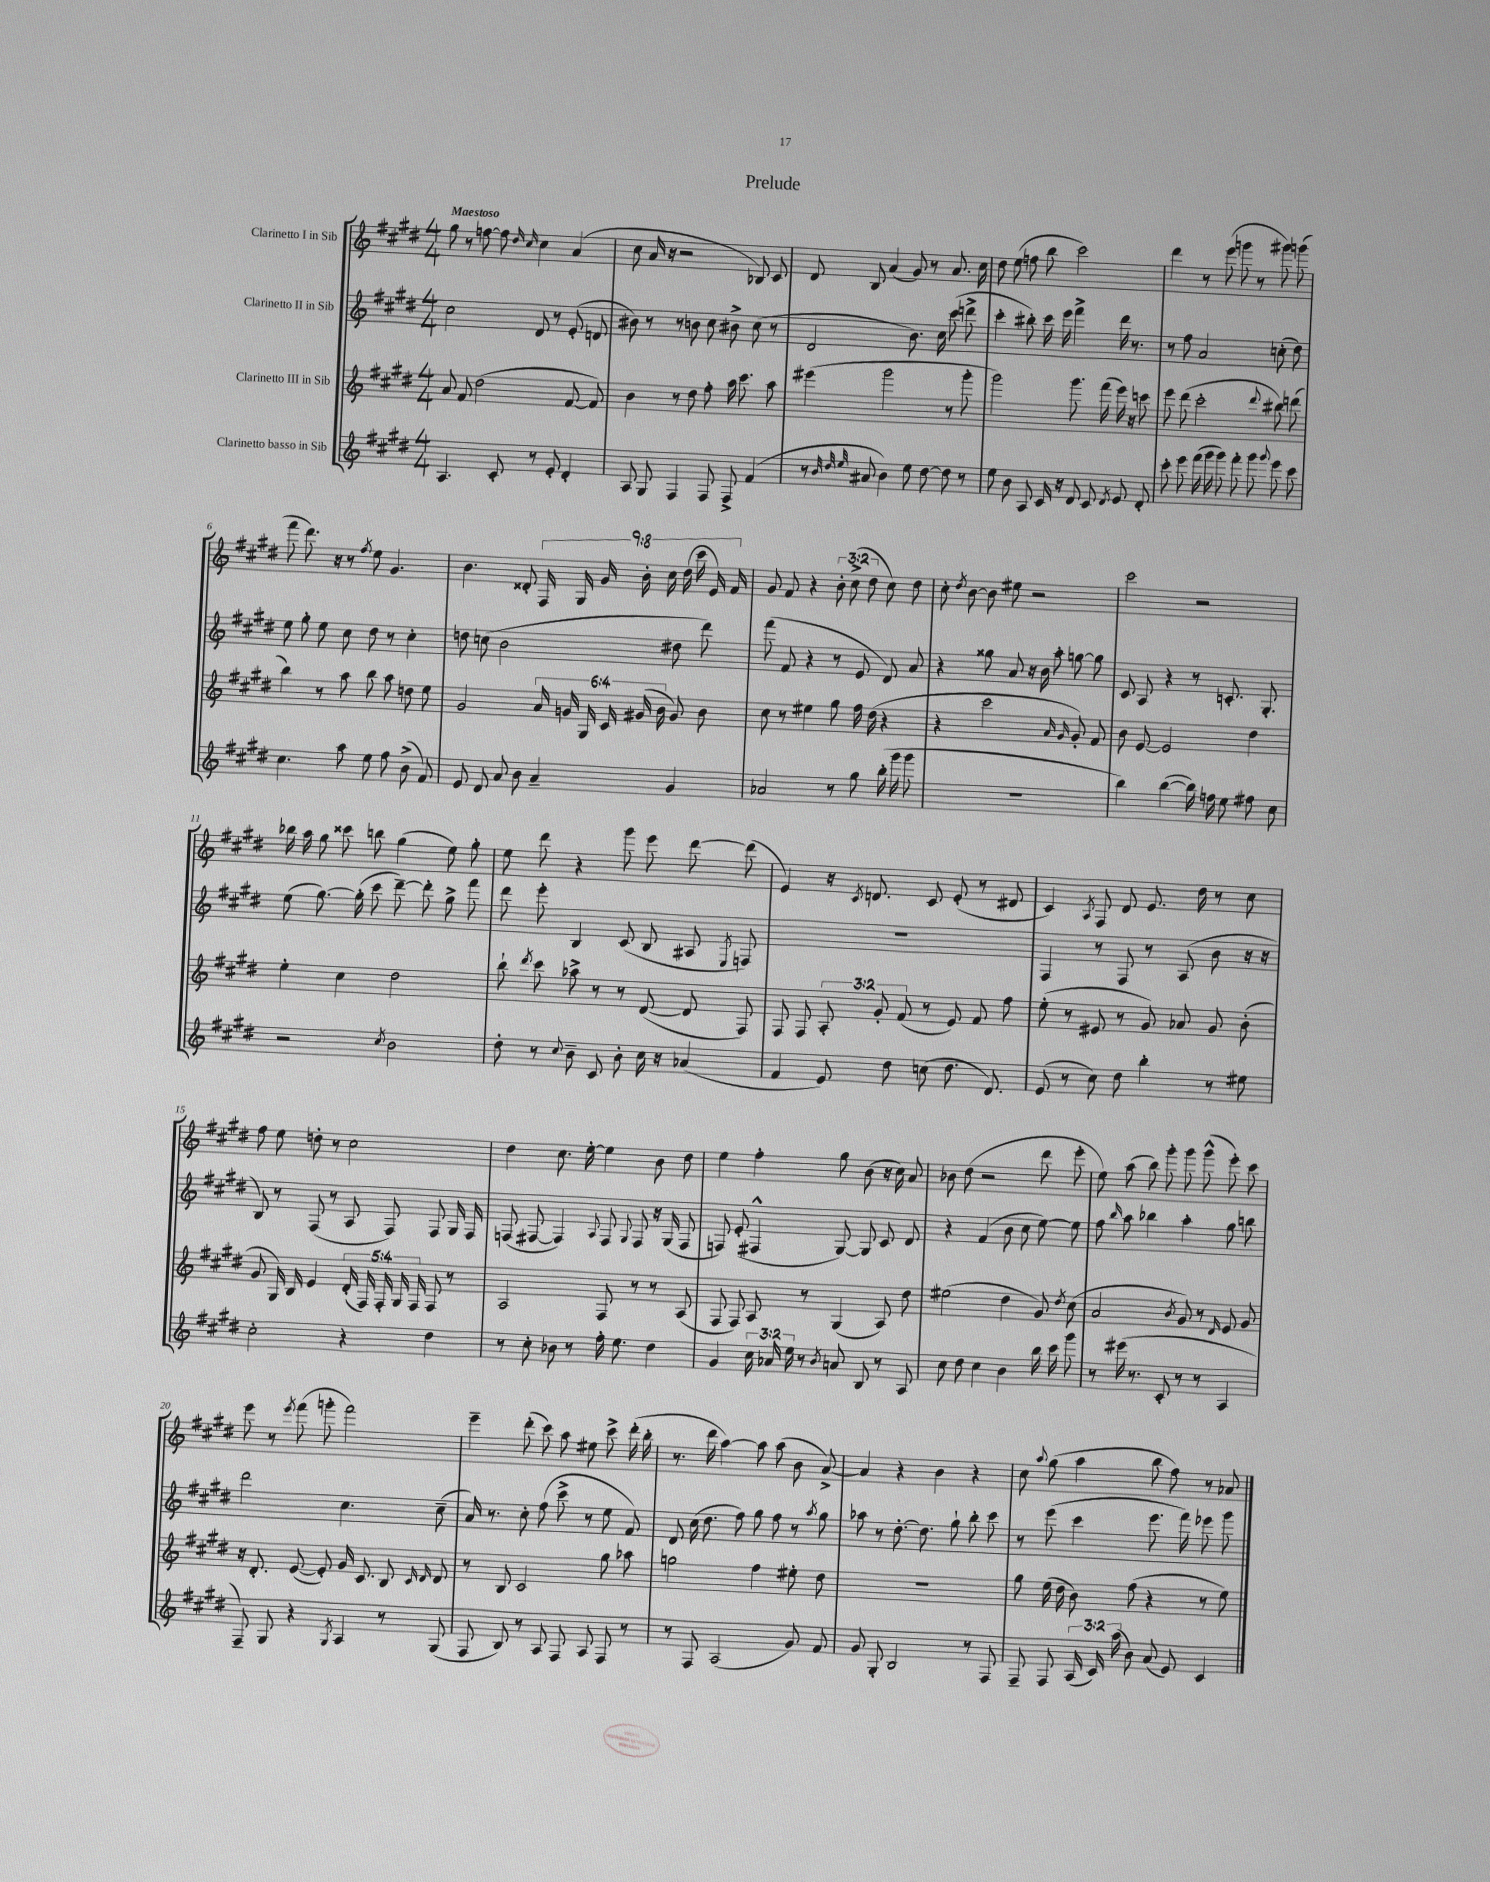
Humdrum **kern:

**kern	**kern	**kern	**kern
*staff4	*staff3	*staff2	*staff1
*clefG2	*clefG2	*clefG2	*clefG2
*k[f#c#g#d#]	*k[f#c#g#d#]	*k[f#c#g#d#]	*k[f#c#g#d#]
*M4/4	*M4/4	*M4/4	*M4/4
4.A	8a	2cc#	8gg#
.	8f#	.	8r
.	(2dd#	.	[8ff
8c#'	.	.	8ff]
.	.	.	16qqdd#
.	.	.	16qqcc#
8r	.	8d#	4cc#
8e'	.	8r	.
4d#'	[8f#	(8e'	(4a
.	8f#])	8d	.
=	=	=	=
8A	4b	8b#)	8cc#
8G#	.	8r	16a
.	.	.	16r
4F#	8r	8r	2r
.	8dd#	8b	.
8F#	8ff#'	8cc#	.
8F#^	16aa	8b#^	.
.	8.ccc#	.	.
(4f#	.	(8cc#	8B-)
.	8aa	8r	8c#
=	=	=	=
8r	(4eee#	2d#	8d#
32qqb	.	.	.
32qqdd#	.	.	.
32qqee	.	.	.
8a#	.	.	8B
4b)	2ggg#	.	(4a
8ee	.	8.b)	8g#)
[8dd#	.	.	8r
.	.	16cc#	.
8dd#]	8r	(8ccc#	8.a
8r	8ggg#'	8ddd^	.
.	.	.	16cc#
=	=	=	=
8ee	2ggg#)	4ccc#'	8dd#
8b	.	.	(8ee
8A	.	8bb#')	8ff
16c#	.	16ccc#	8bb
16r	.	16eee	.
8d#	8.ggg#	4fff#^	2ccc#)
8c#	.	.	.
.	(16fff#	.	.
8qd#	.	.	.
8e	16eee)	16ddd#	.
.	16r	8.r	.
8d#'	8ccc	.	.
=	=	=	=
8ccc#'	8eee	8r	4ddd#
8eee	(8ddd#	8ff#	.
(16fff#	2ccc#'	2a	8r
16ggg#	.	.	.
8ggg#)	.	.	(8eee
8fff#'	.	.	8ggg
8ggg#	.	.	8r
8qqggg#	8qqddd#	.	.
8eee	8bb#)	(8cc'	8ggg#)
8ccc#	(8ddd	8dd#)	(8ggg
=	=	=	=
4.cc#	4bb)	8ee	8fff#
.	.	8gg#'	8.ddd#)
.	8r	8ee	.
.	.	.	16r
8aa	8aa	8cc#	8r
.	.	.	8qff#
8ee	8bb	8dd#	8ee
8ff#	8aa	8r	4.g#
(8b^	8dd	4cc#'	.
8f#)	8ee	.	.
=	=	=	=
8e	2g#	8dd	4.b
8d#	.	(8cc	.
8a	.	2b	.
8b	.	.	8d##'
4a~	24a	.	18F#
.	24g	.	.
.	.	.	18G#
.	24G#	.	.
.	.	.	18g#
.	24c#	.	.
.	(24g#	.	18b'
.	24b	.	.
.	.	.	18cc#
4g#	8g#)	8dd#	.
.	.	.	(18dd#
.	.	.	18ccc#
.	8b	8ddd#)	.
.	.	.	18e)
.	.	.	18f#
=	=	=	=
2a-	8cc#	(8fff#	8g#
.	8r	8f#	8f#
.	4ee#	4r	4r
8r	8gg#	8r	12b'
.	.	.	(12cc#^
8gg#	16ff#	8e	.
.	.	.	12dd#
.	(16dd#	.	.
(16bb'	4r	8d#)	8cc#)
16ggg#	.	.	.
8ggg#	.	8a	8dd#
=	=	=	=
1r	4r	4r	8cc#'
.	.	.	8qdd#
.	.	.	[8b
.	2ccc#	8gg##	8b]
.	.	8a	8ee#
.	.	16r	2r
.	.	16b	.
.	.	8aa'	.
.	16qqa	.	.
.	16qqg#	.	.
.	8g#')	[8gg	.
.	8f#	8gg]	.
=	=	=	=
4bb)	8b	8c#	2ccc#
.	[8e	8A	.
([4bb	2e]	4r	.
16bb])	.	8r	2r
16ff	.	.	.
8ee	.	8.c'	.
8ff#	4dd#	.	.
.	.	8.G#'	.
8cc#	.	.	.
=	=	=	=
2r	4ee'	(8ee	16bb-
.	.	.	16aa
.	.	[8.gg#)	8gg#
.	4cc#	.	8ccc##
.	.	(16gg#']	.
.	.	8ccc#	8bb
8qcc#	.	.	.
2b	2dd#	[8ddd#~)	(4gg#
.	.	8ddd#']	.
.	.	8gg#^	8ee)
.	.	8fff#	8gg#'
=	=	=	=
8dd#'	8bb`	8ddd#	8ee
.	8qddd#	.	.
8r	8ccc#	8eee'	8ddd#
8qqcc#	.	.	.
8b~	8aa-^	4B	4r
8c#	8r	.	.
8b'	8r	(8c#	8ggg#
16cc#	([8d#	8B	8eee
16r	.	.	.
(4a-	8d#]	8A#	[8ddd#
.	.	8qE	.
.	8F#)	8F)	(8ddd#]
=	=	=	=
4f#	8F#	1r	4e)
.	8F#	.	.
8e)	12A'	.	16r
.	.	.	8qc#
.	.	.	8.d
.	12g#'	.	.
8dd#	.	.	.
.	(12f#	.	.
(8cc	8r	.	8c#
8.dd#	8e)	.	(8e'
.	8f#	.	8r
8.d#)	.	.	.
.	8ff#	.	8d#
=	=	=	=
(8e	(8ee'	4F#	4c#)
8r	8r	.	.
.	.	.	8qA
8cc#)	8e#	8r	8F#
8dd#	8r	8F#	8d#
4bb'	8g#)	8r	8.e
.	8a-	(8A	.
.	.	.	16dd#
8r	8g#	8b	8r
8ee#	(8b'	16r	8cc#
.	.	16r	.
=	=	=	=
2cc#'	8g#	8B)	8ff#
.	16G#)	8r	8ee
.	16B	.	.
.	4e	(8F#	8dd'
.	.	8r	8r
4r	(20d#'	8A	2cc#
.	20F#)	.	.
.	20F#'	.	.
.	.	8F#)	.
.	20G#	.	.
.	20F#	.	.
4dd#	8F#	8F#	.
.	8r	16G#	.
.	.	16F#	.
=	=	=	=
8r	2A	(8F	4dd#
8cc#'	.	[8F#	.
8b-	.	4F#])	8.cc#
8r	.	.	.
.	.	.	[16ee'
.	.	8qqA	.
16ff#'	8F#	8F#	4ee]
8.ee	.	.	.
.	.	8qqG#	.
.	8r	8F#	.
4dd#	8r	16r	8b
.	.	(16G#	.
.	(8A	8F#	8dd#
=	=	=	=
4g#	8F#	8F)	4ee
.	8F#)	(8e'	.
24cc#	8A	4F#^^	4ff#'
24a-	.	.	.
24ee	.	.	.
8r	8r	.	.
8qb	.	.	.
8a	(4G#	[8G#)	8gg#
8B	.	8G#]	(8b
8r	8A)	8c#	16r
.	.	.	16cc#)
8A	8dd#	8d#	8a
=	=	=	=
8cc#	(2ee#	4r	8b-
8dd#	.	.	(8dd#
4cc#	.	(4f#	2r
4b	4dd#	8b	.
.	.	8cc#	.
16bb	8g#)	[8ee)	8ddd#
16ccc#	.	.	.
.	8qdd#	.	.
8ggg#	(8cc#	8ee]	8eee'
=	=	=	=
8r	2a	8ff#	8ee)
.	.	16qqbb	.
(16eee#	.	8aa	(8aa
8.r	.	.	.
.	.	4bb-	8bb)
8c#'	.	.	8ggg#'
.	8qb	.	.
8r	8g#)	4aa'	8ggg#
8r	8r	.	(8ggg#^^
.	16qqd#	.	.
4A	8e	8gg#	8eee')
.	8g#	8bb	8ccc#
=	=	=	=
8F#~)	16r	2ddd#	8eee
.	8.d#'	.	.
8G#	.	.	8r
.	.	.	8qeee
4r	([8e	.	(8fff#
.	8e'])	.	8ggg'
8qG#	.	.	.
4A	16g#	4.cc#	2fff#)
.	8.c#	.	.
8r	8B	.	.
.	16qqc#	.	.
.	16qqd#	.	.
(8G#	8d#	(8cc#~	.
=	=	=	=
8F#	8r	16a)	4eee~
.	.	8.r	.
8B)	8B	.	.
8r	2c#	8cc#'	(8ddd#'
8A	.	(8ff#	8ccc#)
8F#	.	8ccc#^	8aa
8A	.	8r	8ee#
8F#	8gg#	8ee	8ccc#^
8r	8aa-	8f#)	(16ddd#'
.	.	.	16bb'
=	=	=	=
8r	2gg	8d#	8.r
8F#	.	(16cc#	.
.	.	8.dd#	16ddd#
(2A	.	.	[4aa)
.	.	8ff#)	.
.	4ff#	8gg#	8aa]
.	.	8ff#	(8aa
8g#)	8ee#'	8r	8b
.	.	8qaa	.
8f#	8dd#	8gg#	[8a^)
=	=	=	=
8g#	1r	8aa-	4a]
8G#'	.	8r	.
2B	.	[8.dd#'	4r
.	.	8.dd#]	.
.	.	.	4b
.	.	8gg#`	.
8r	.	8bb'	4r
8F#	.	8ccc#	.
=	=	=	=
8F#~	8gg#	8r	8cc#
.	.	.	8qqaa
8F#	(16ee	(8eee	(8gg#
.	16dd#	.	.
(24A	8b)	4ccc#	4aa
24c#)	.	.	.
(24aa	.	.	.
8b)	(8ff#	.	.
(8a	4r	8.eee	8bb
8e)	.	.	8ff#)
.	.	16fff#)	.
4c#	8r	8eee-	8r
.	8ee)	8ggg#	8a-
==	==	==	==
*-	*-	*-	*-
